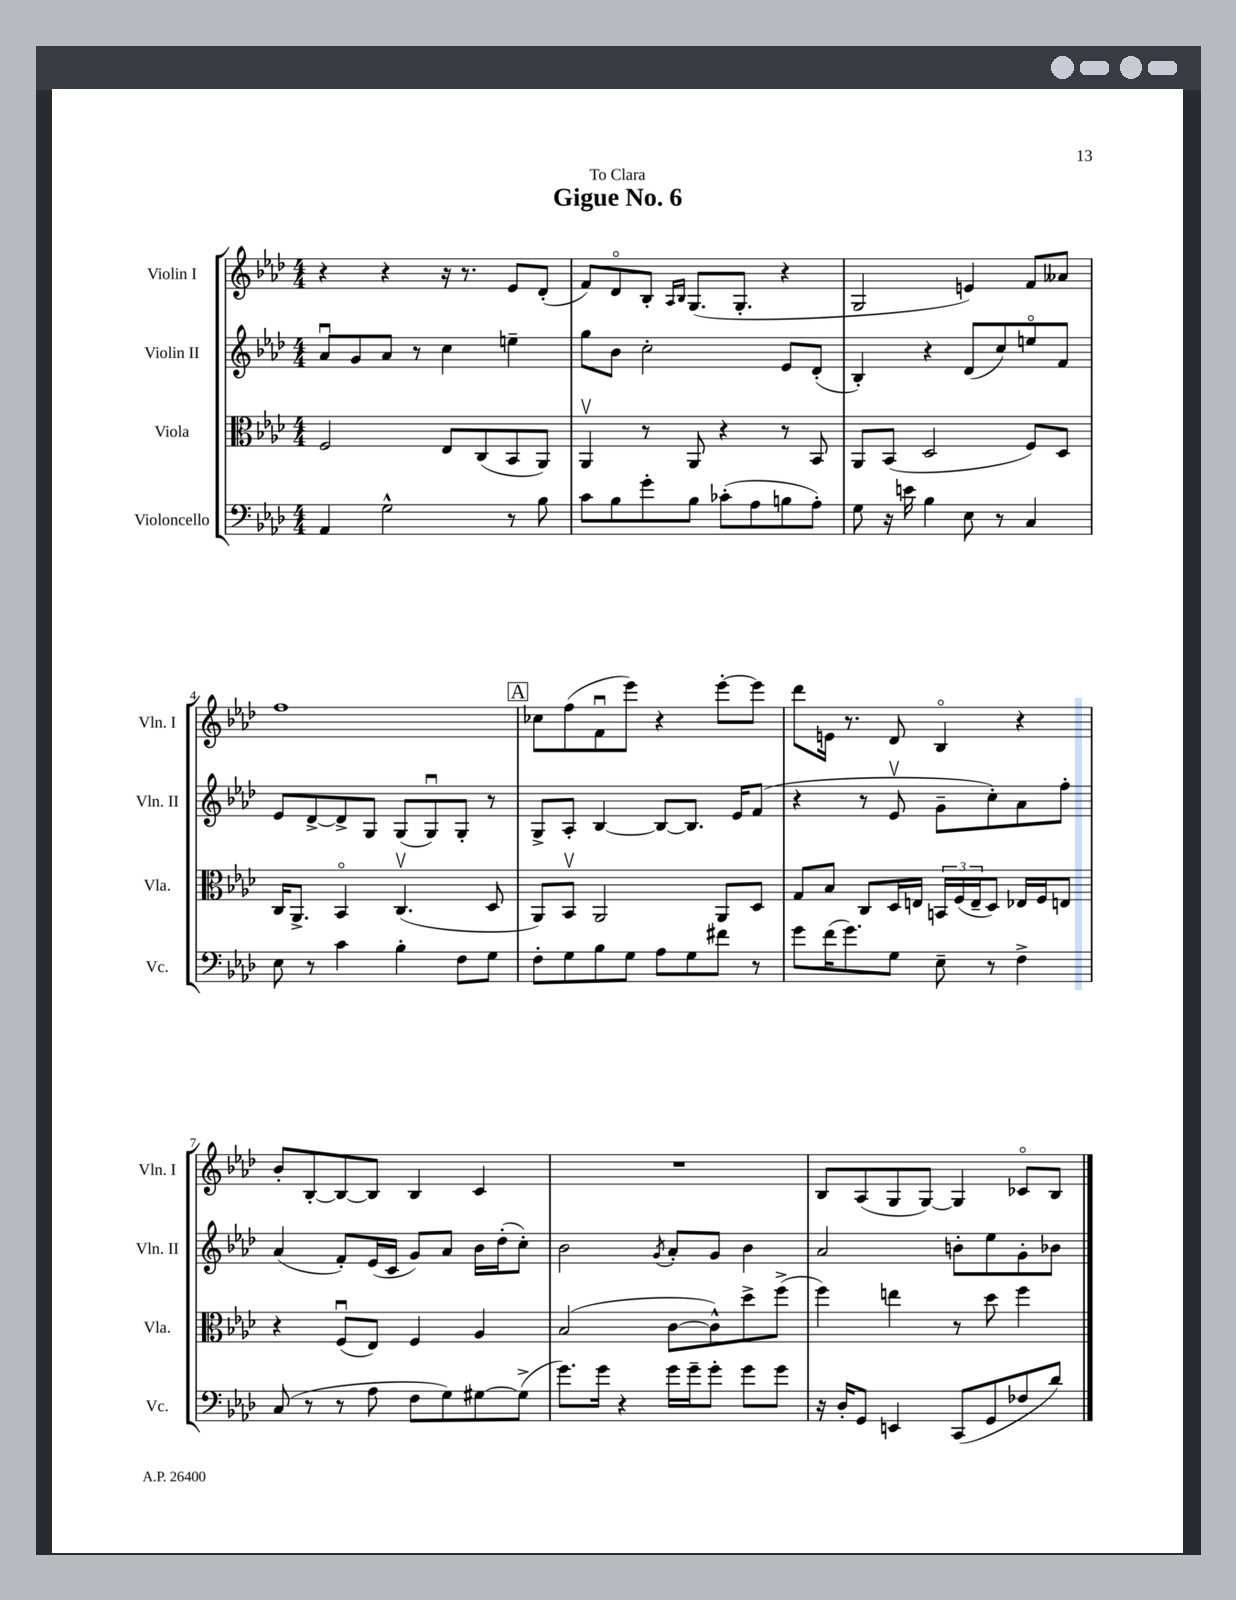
\header { title = "Gigue No. 6" dedication = "To Clara" }
<<
\new StaffGroup <<
\new Staff = "s0" \with { instrumentName = "Violin I" shortInstrumentName = "Vln. I" } {
    \clef treble \key aes \major \numericTimeSignature \time 4/4
    r4 r4 r16 r8. ees'8 des'8-.( |
    f'8) des'8\flageolet bes8-. \grace { aes16 bes16 } g8.( g8.-. r4 |
    g2 e'4) f'8 aeses'8 |
    f''1 |
    \mark \markup { \box "A" } ces''8 f''8( f'8\downbow ees'''8) r4 ees'''8~-. ees'''8 |
    des'''8 e'16 r8. des'8 bes4\flageolet r4 |
    bes'8-. bes8~-. bes8~ bes8 bes4 c'4 |
    R1 |
    bes8 aes8( g8 g8~) g4 ces'8\flageolet bes8 \bar "|." |
}
\new Staff = "s1" \with { instrumentName = "Violin II" shortInstrumentName = "Vln. II" } {
    \clef treble \key aes \major \numericTimeSignature \time 4/4
    aes'8\downbow g'8 aes'8 r8 c''4 e''4-- |
    g''8 bes'8 c''2-. ees'8 des'8-.( |
    bes4-.) r4 des'8( c''8) e''8\flageolet f'8 |
    ees'8 des'8~-> des'8-> g8 g8( g8\downbow) g8-. r8 |
    \mark \markup { \box "A" } g8-> aes8-. bes4~ bes8~ bes8. ees'16 f'8( |
    r4 r8 ees'8\upbow g'8-- c''8-.) aes'8 f''8-. |
    aes'4( f'8-.) ees'16( c'16 g'8) aes'8 bes'16 des''16-.( c''8-.) |
    bes'2 \acciaccatura { g'8 } aes'8-. g'8 bes'4 |
    aes'2 b'8-. ees''8 g'8-. bes'8 \bar "|." |
}
\new Staff = "s2" \with { instrumentName = "Viola" shortInstrumentName = "Vla." } {
    \clef alto \key aes \major \numericTimeSignature \time 4/4
    f2 ees8 c8( bes,8 aes,8) |
    aes,4\upbow r8 aes,8 r4 r8 bes,8 |
    aes,8 bes,8( des2 f8) des8 |
    c16 aes,8.-> bes,4\flageolet c4.\upbow( des8 |
    \mark \markup { \box "A" } aes,8) bes,8\upbow aes,2 aes,8 des8 |
    g8 bes8 c8 des16 e16 \tuplet 3/2 { b,16 f16( e16-- } des8) ees16 f16 e8 |
    r4 f8\downbow( ees8) f4 aes4 |
    bes2( c'8~ c'8-^) des''8-> f''8->( |
    f''4) e''4 r8 des''8 f''4 \bar "|." |
}
\new Staff = "s3" \with { instrumentName = "Violoncello" shortInstrumentName = "Vc." } {
    \clef bass \key aes \major \numericTimeSignature \time 4/4
    aes,4 g2-^ r8 bes8 |
    c'8 bes8 g'8-. bes8 ces'8-.( aes8 b8 aes8-.) |
    g8 r16 e'16 bes4 ees8 r8 c4 |
    ees8 r8 c'4 bes4-. f8 g8 |
    \mark \markup { \box "A" } f8-. g8 bes8 g8 aes8 g8 fis'8 r8 |
    g'8 f'16( g'8.) g8 ees8-- r8 f4-> |
    c8( r8 r8 aes8 f8 g8) gis8~ gis8->( |
    g'8.) g'16 r4 g'16 g'16-- g'8-. g'8 g'8 |
    r16 des16-. g,8 e,4 c,8( g,8 fes8 des'8) \bar "|." |
}
>>
>>
